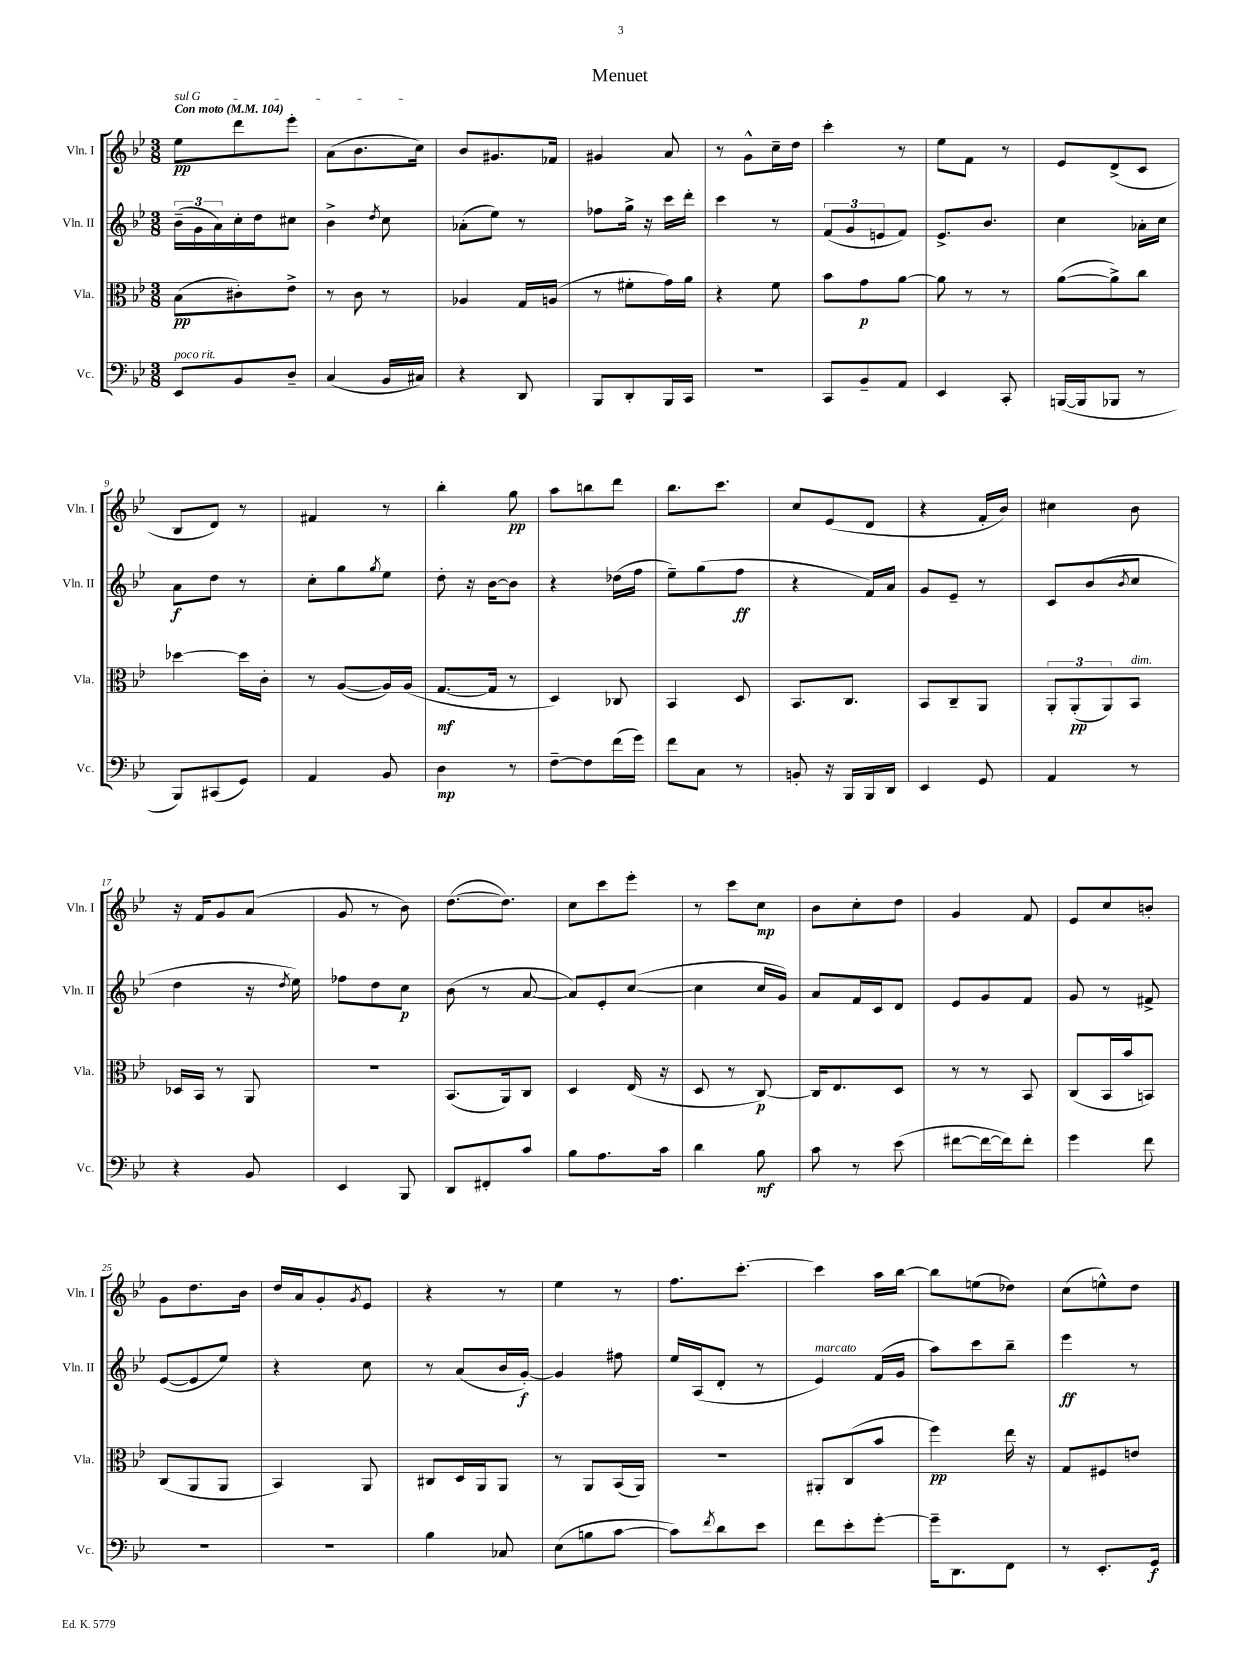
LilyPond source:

\header { title = "Menuet" }
<<
\new StaffGroup <<
\new Staff = "s0" \with { instrumentName = "Vln. I" shortInstrumentName = "Vln. I" } {
    \clef treble \key bes \major \numericTimeSignature \time 3/8 \tempo "Con moto" 4 = 104
    \once \override TextSpanner.bound-details.left.text = \markup { \italic "sul G" } ees''8\pp\startTextSpan d'''8 ees'''8-. |
    a'8( bes'8. c''16\stopTextSpan) |
    bes'8 gis'8. fes'16 |
    gis'4 a'8 |
    r8 g'8-^ c''16-- d''16 |
    c'''4-. r8 |
    ees''8 f'8 r8 |
    ees'8 d'8->( c'8 |
    bes8 d'8) r8 |
    fis'4 r8 |
    bes''4-. g''8\pp |
    a''8 b''8 d'''8 |
    bes''8. c'''8. |
    c''8 ees'8( d'8 |
    r4 f'16-. bes'16) |
    cis''4 bes'8 |
    r16 f'16 g'8 a'8( |
    g'8 r8 bes'8) |
    d''8.~( d''8.) |
    c''8 c'''8 ees'''8-. |
    r8 c'''8 c''8\mp |
    bes'8 c''8-. d''8 |
    g'4 f'8 |
    ees'8 c''8 b'8-. |
    g'8 d''8. bes'16 |
    d''16 a'16 g'8-. \acciaccatura { g'8 } ees'8 |
    r4 r8 |
    ees''4 r8 |
    f''8. c'''8.~-. |
    c'''4 a''16 bes''16~ |
    bes''8 e''8( des''8) |
    c''8( e''8-^) d''8 \bar "|." |
}
\new Staff = "s1" \with { instrumentName = "Vln. II" shortInstrumentName = "Vln. II" } {
    \clef treble \key bes \major \numericTimeSignature \time 3/8
    \tuplet 3/2 { bes'16--( g'16 a'16) } c''16-. d''16 cis''8 |
    bes'4-> \acciaccatura { d''8 } c''8 |
    aes'8-.( ees''8) r8 |
    fes''8 g''16-> r16 c'''16 d'''16-. |
    c'''4 r8 |
    \tuplet 3/2 { f'8( g'8 e'8 } f'8) |
    ees'8.-> bes'8. |
    c''4 aes'16-. c''16 |
    a'8\f d''8 r8 |
    c''8-. g''8 \acciaccatura { g''8 } ees''8 |
    d''8-. r16 bes'16~ bes'8 |
    r4 des''16( f''16 |
    ees''8--) g''8( f''8\ff |
    r4 f'16) a'16 |
    g'8 ees'8-- r8 |
    c'8 bes'8( \acciaccatura { bes'8 } c''8 |
    d''4 r16 \acciaccatura { d''8 } ees''16) |
    fes''8 d''8 c''8\p |
    bes'8( r8 a'8~ |
    a'8) ees'8-. c''8~( |
    c''4 c''16 g'16) |
    a'8 f'16 c'16 d'8 |
    ees'8 g'8 f'8 |
    g'8 r8 fis'8-> |
    ees'8~( ees'8 ees''8) |
    r4 c''8 |
    r8 a'8( bes'16 g'16~-.\f) |
    g'4 fis''8 |
    ees''16 a16( d'8-. r8 |
    ees'4^\markup { \italic "marcato" }) f'16( g'16 |
    a''8) c'''8 bes''8-- |
    ees'''4\ff r8 \bar "|." |
}
\new Staff = "s2" \with { instrumentName = "Vla." shortInstrumentName = "Vla." } {
    \clef alto \key bes \major \numericTimeSignature \time 3/8
    bes8\pp( cis'8-.) ees'8-> |
    r8 c'8 r8 |
    aes4 g16 a16( |
    r8 fis'8-. g'16) a'16 |
    r4 f'8 |
    bes'8 g'8\p a'8~ |
    a'8 r8 r8 |
    a'8~( a'8->) c''8 |
    des''4~ des''16 c'16-. |
    r8 a8~( a16) a16( |
    g8.~\mf g16 r8 |
    d4) ces8 |
    bes,4 d8 |
    bes,8. c8. |
    bes,8 c8-- a,8 |
    \tuplet 3/2 { a,8-. a,8-.\pp( a,8) } bes,8^\markup { \italic "dim." } |
    des16 bes,16 r8 a,8 |
    R4. |
    bes,8.( a,16) c8 |
    d4 ees16( r16 |
    d8 r8 c8~\p) |
    c16 ees8. d8 |
    r8 r8 bes,8 |
    c8( bes,16 bes'16 b,8) |
    c8( a,8 a,8 |
    bes,4) a,8 |
    cis8 d16 a,16 a,8 |
    r8 a,8 bes,16( a,16) |
    r4. |
    ais,8-. c8( bes'8 |
    f''4\pp) ees''16 r16 |
    g8 fis8 e'8 \bar "|." |
}
\new Staff = "s3" \with { instrumentName = "Vc." shortInstrumentName = "Vc." } {
    \clef bass \key bes \major \numericTimeSignature \time 3/8
    ees,8^\markup { \italic "poco rit." } bes,8 d8-- |
    c4( bes,16 cis16) |
    r4 d,8 |
    bes,,8 d,8-. bes,,16 c,16 |
    R4. |
    c,8 bes,8-- a,8 |
    ees,4 c,8-. |
    b,,16~( b,,16 bes,,8 r8 |
    bes,,8) cis,8( g,8) |
    a,4 bes,8 |
    d4\mp r8 |
    f8~-- f8 f'16( g'16) |
    f'8 c8 r8 |
    b,8-. r16 bes,,16 bes,,16 d,16 |
    ees,4 g,8 |
    a,4 r8 |
    r4 bes,8 |
    ees,4 bes,,8 |
    d,8 fis,8-. c'8 |
    bes8 a8. c'16 |
    d'4 bes8\mf |
    c'8 r8 ees'8( |
    fis'8~ fis'16~ fis'16) fis'8-. |
    g'4 f'8 |
    R4. |
    R4. |
    bes4 ces8 |
    ees8( b8 c'8~ |
    c'8) \acciaccatura { f'8 } d'8 ees'8 |
    f'8 ees'8-. g'8~-. |
    g'16-- d,8. f,8 |
    r8 ees,8.-. g,16\f \bar "|." |
}
>>
>>
